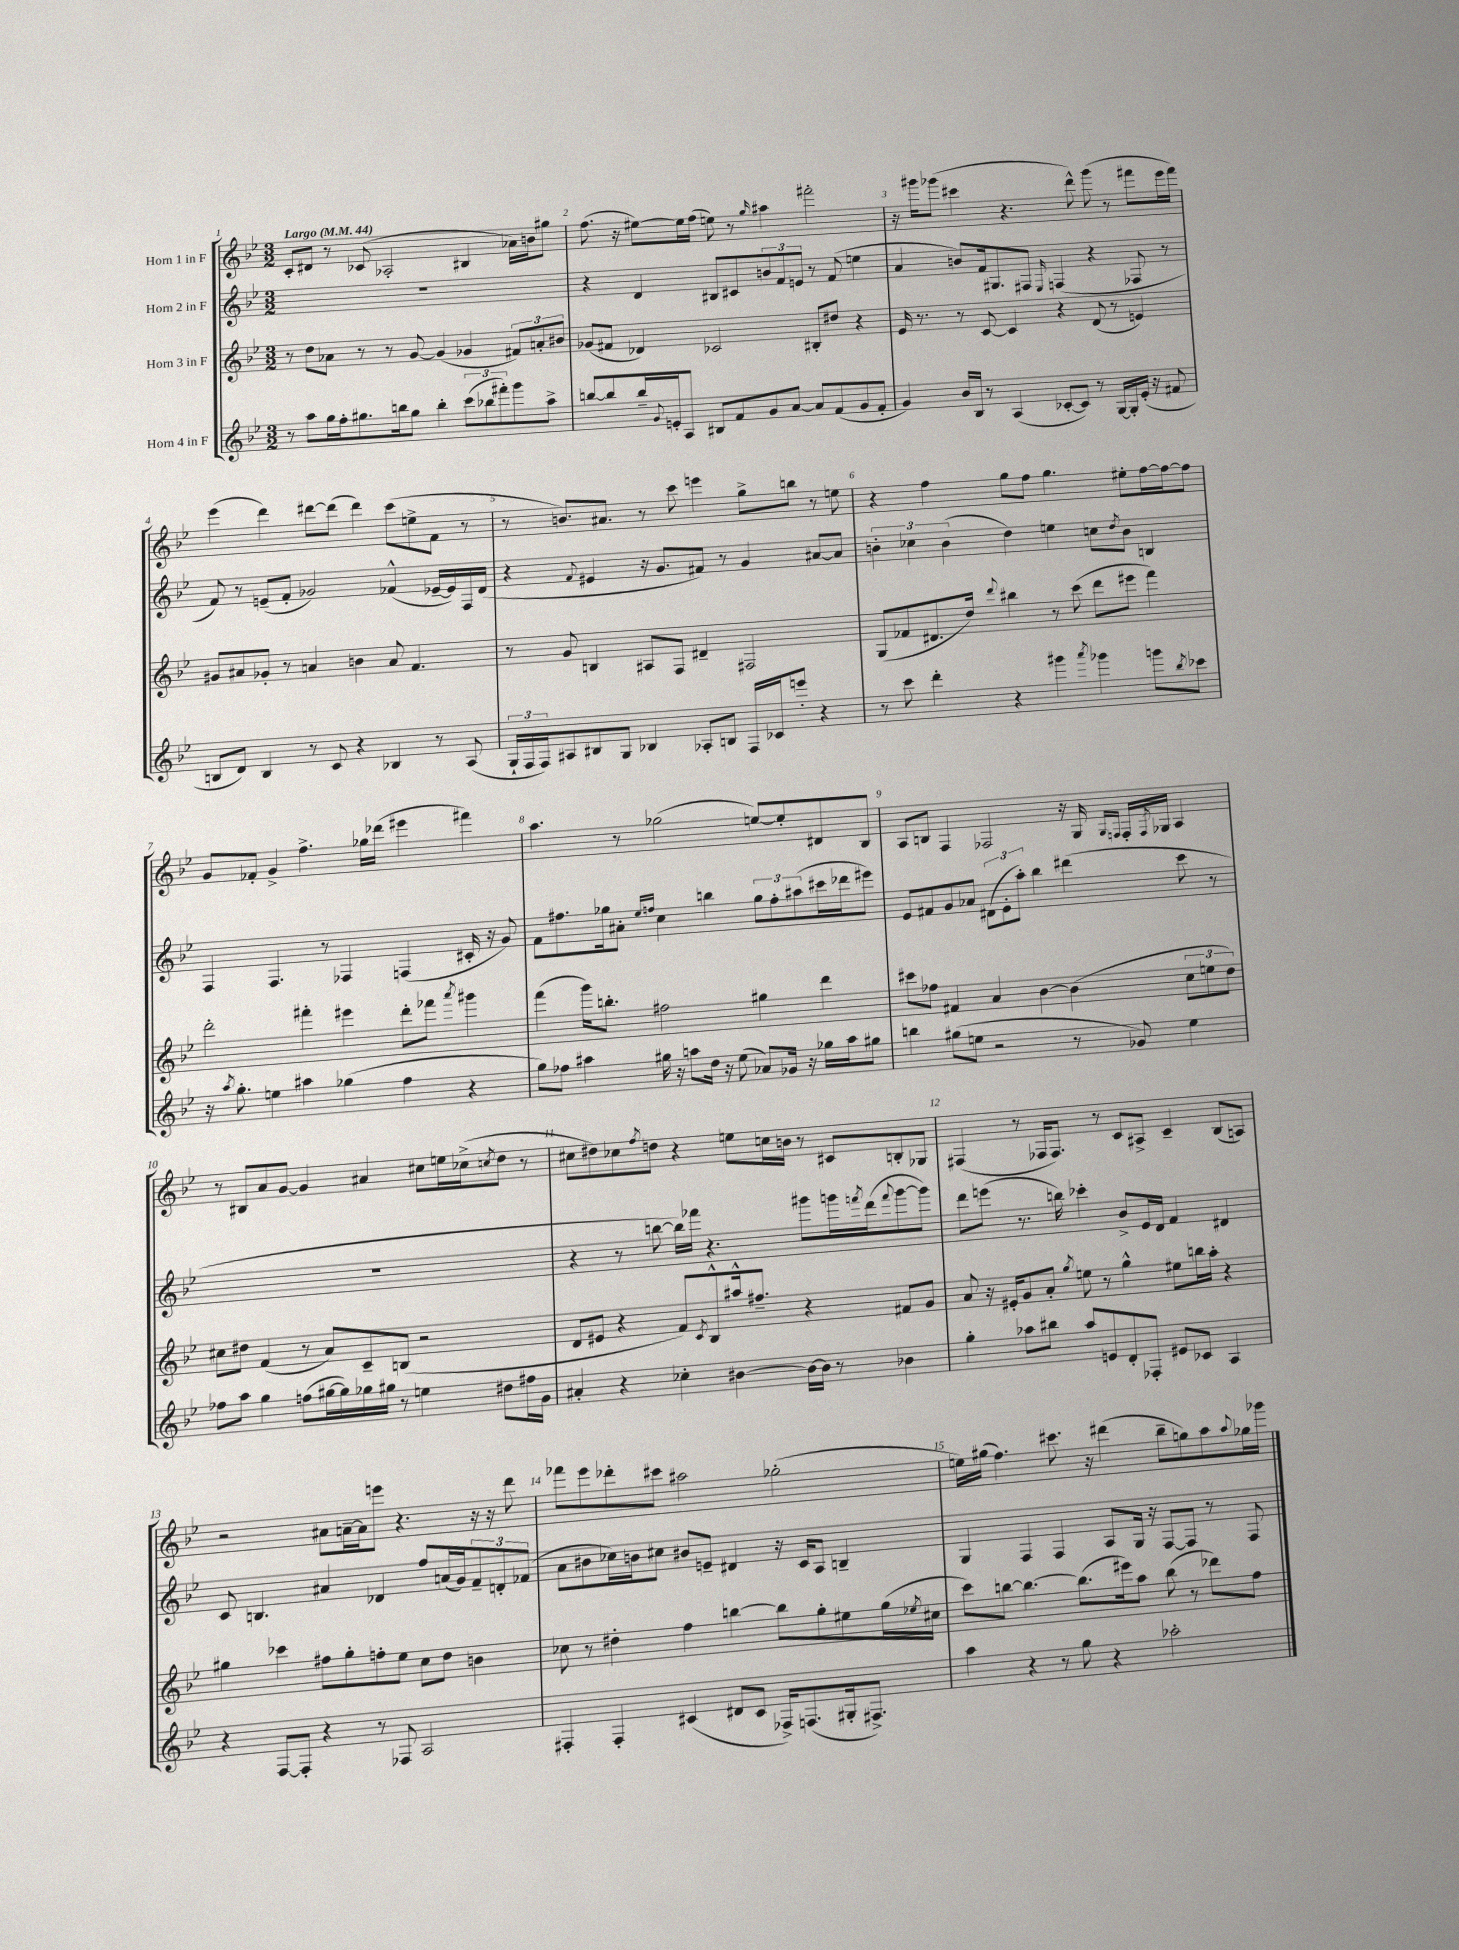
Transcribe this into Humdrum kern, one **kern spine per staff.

**kern	**kern	**kern	**kern
*staff4	*staff3	*staff2	*staff1
*clefG2	*clefG2	*clefG2	*clefG2
*k[b-e-]	*k[b-e-]	*k[b-e-]	*k[b-e-]
*M3/2	*M3/2	*M3/2	*M3/2
*MM44	*MM44	*MM44	*MM44
8r	8r	1.r	8c'
8aa	8dd	.	8d#
16gg	8a-	.	8r
16ff'	.	.	.
8.gg#	8r	.	(8c-
.	8r	.	2A-'
16bb	.	.	.
8gg#	[8g	.	.
4bb'	(4g]	.	.
(12ccc	4g-	.	4B#
12bb-	.	.	.
12fff#')	.	.	.
8ggg	12f#)	.	16a-)
.	.	.	16b
.	12a'	.	.
8aa^	.	.	8gg#
.	12b#	.	.
=	=	=	=
[8bb	(8g-	4r	(8.ff
8bb]	8f#	.	.
.	.	.	16r
16bb~	4d-)	4d	[8ee#)
8qqg	.	.	.
16e'	.	.	.
8A	.	.	16ee#]
.	.	.	(16ff
8B#	2c-	8B#	8ee)
8f	.	8c#	8r
.	.	.	16qqgg
8g	.	12b	4aa#
.	.	12f	.
[8a	.	.	.
.	.	12e	.
8a]	8B#'	8r	2fff#'
(8f	8dd#	(8f	.
8g	4r	4ee	.
8f'	.	.	.
=	=	=	=
4g)	16e-	4a	16r
.	8.r	.	16ggg#
.	.	.	(8ggg-
16b-	8r	8b)	4ccc#
16B-	.	.	.
8r	[8c	16f	.
.	.	8.G#	.
(4A	4c]	.	4.r
.	.	8F#	.
.	.	16qqE-	.
[8c-'	4r	(4F	.
8c-])	.	.	8ddd^^)
8r	(8d	4r	(8ggg-
[16G	8r	.	8r
16G']	.	.	.
(16e-'	4e)	8F-	8fff#
16r	.	.	.
8f#	.	8r	16eee-
.	.	.	16fff#)
=	=	=	=
8B	8g#	8f)	(4eee-
8d)	8a#	8r	.
4B	8g-'	(8e~	4ddd)
.	8r	8f'	.
8r	4a	2g-)	[8ddd#
8c	.	.	(8ddd#]
4r	4b	.	4ddd#)
4B-	8a	(4f-^^	(8ccc
.	4.f	.	8ee^
8r	.	[16e-~	8f
.	.	16e-])	.
(8A	.	16F	8r
.	.	(16d	.
=	=	=	=
24G`	8r	4r	8r
24F	.	.	.
24F)	.	.	.
8A#	8g	.	8.b)
.	.	8qqf	.
8B#	4B	4e#	.
.	.	.	8.a#
8G	.	.	.
4B-	8A#	16r	8r
.	.	8.g	.
.	8F	.	8ccc
8A-'	4d#~	8f#)	4eee
8B	.	8r	.
16F	2F#	4g	8gg^
16c-	.	.	.
8eee'	.	.	8bb
4r	.	[8a#	8r
.	.	8a#]	8ee
=	=	=	=
8r	(8G	6b'	4r
8ccc	8f-	.	.
.	.	6cc-	.
4ddd'	8.d#	.	4ff
.	.	(6b	.
.	16dd)	.	.
.	8qqddd	.	.
4r	4bb#	4dd)	8gg
.	.	.	8ff
4ggg#	8r	4ee	4.gg
.	(8ccc	.	.
8qaaa	.	.	.
4ggg-	8ddd	8cc	.
.	.	8qdd	.
.	8eee#	8b	8ee#'
8ggg	4fff)	4B	[16ff
.	.	.	16ff_
8qbb-	.	.	.
8ccc-	.	.	8ff]
=	=	=	=
16r	2ddd'	4F	8g
8qaa	.	.	.
8.gg'	.	.	.
.	.	.	8f-'
4ee	.	4.F	4g^
4aa#	4fff#'	.	4.ff^
.	.	8r	.
(4gg-	4eee#	4F-	.
.	.	.	16gg-
.	.	.	(16ddd-
4ff	8ddd'	(4F	4eee#
.	8fff-	.	.
.	8qaaa	.	.
4r	4ggg#	16c#'	4fff#)
.	.	16r	.
.	.	8g)	.
=	=	=	=
8gg)	(4fff	8f	4.aa
8ff-	.	8.ff#	.
4aa#	16ggg)	.	.
.	8.bb'	16gg-	.
.	.	8a#'	8r
.	.	16qqee-	.
.	.	16qqff	.
16gg#	2ff#	4cc	(2gg-
16r	.	.	.
8aa	.	.	.
16dd	.	4bb	.
16r	.	.	.
(8ee-	.	.	.
8a-)	4gg#	12gg-	[8ee)
.	.	12ff'	.
16g-	.	.	8ee']
.	.	(12aa#	.
16r	.	.	.
16gg-	4ddd	16ccc#	8d#
16aa	.	16ddd-	.
8gg#	.	8eee#)	8B-
=	=	=	=
4bb	8ccc#	8e-	8A
.	8ff-	8f#	8B
(8gg#	4f#	8g	4F
8ee	.	8a-	.
2r	4a	(12d#	2F-
.	.	12e-'	.
.	.	12aa')	.
.	[4b-	4bb-	.
8r	(4b-]	(4ddd#	16r
.	.	.	16G
.	.	.	16qqG
.	.	.	16qqF
8g-)	.	.	16F'
.	.	.	8qF
.	.	.	16G-
4ee	12cc	8ccc	4A
.	12ee	.	.
.	.	8r	.
.	12dd)	.	.
=	=	=	=
8ff-	8cc#	1.r	8r
8aa	8dd#	.	8B#
4gg	(4f	.	8a
.	.	.	[8g
(8ff	8r	.	4g]
[16gg#	8a)	.	.
16gg#])	.	.	.
16gg-	8c~	.	4a#
16gg#	.	.	.
8r	(8B	.	.
4ee	2r	.	8cc#
.	.	.	16ee
.	.	.	(16cc-^
.	.	.	8qcc
8dd#	.	.	8dd
16ff#	.	.	8r
16g	.	.	.
=	=	=	=
4a#'	8d	4r	8cc#
.	8e#	.	8dd#)
4r	4r	8r	8cc-
.	.	.	8qff
.	.	[8bb	8dd
4cc-'	8f)	16bb])	4r
.	.	16fff-	.
.	8qc	.	.
.	8B-^^	4.r	.
[4b#	16aa#^^	.	8ee
.	8.ff#~	.	.
.	.	.	16cc
.	.	.	16b
16b#_	4r	8ggg#	8r
16b#]	.	.	.
8r	.	16ggg	8c#
.	.	8qfff	.
.	.	(16ddd	.
.	.	8qqfff	.
4b-	8f#	[8ggg	8B'
.	8g	8ggg])	8G-
=	=	=	=
4gg'	8a	8ddd	(4F#
.	16r	(8eee	.
.	16e#'	.	.
8aa-	8g	8.r	8r
8bb#	8a'	.	16F-
.	.	16bb)	8.F-)
.	8qgg	.	.
8aa-	8ee	4ccc-'	.
8e	8r	.	8r
8d'	4gg^^	8b-^	8c
8F-'	.	16e-	8A#^
.	.	16d	.
8e#	8ee#	4f	4c~
8c-	16bb	.	.
.	16aa'	.	.
4A	4r	4d#	(8B-
.	.	.	8A)
=	=	=	=
4r	4gg#	8c	2r
.	.	4.B	.
[8F	4ccc-	.	.
8F']	.	.	.
4r	8ff#	4a#	8a#
.	8gg#'	.	[16a~
.	.	.	16a]
8r	8ff'	4d-	8eee
8F-	8ee-	.	4.r
2A	8cc	8ff	.
.	8dd	(16a	.
.	.	16g)	.
.	4b	12f~	16r
.	.	.	16r
.	.	12d'	.
.	.	.	8ddd
.	.	(12f-	.
=	=	=	=
4F#'	8cc-	8a	8fff-
.	8r	8b#	8eee-
4F#'	4dd#'	16cc-)	8ddd-'
.	.	16b	.
.	.	8cc#	8ccc#
(4c#	4ff	8b#	2aa#
.	.	8e~	.
8d#	[4bb	4d#	.
8c#	.	.	.
16F-^)	8bb]	16r	(2gg-'
(8.F	.	16c	.
.	8gg'	8A	.
16G#'	8ee#	4B~	.
8.F#^)	.	.	.
.	(16gg	.	.
.	8qee-	.	.
.	16cc#	.	.
=	=	=	=
4aa	8ccc)	4G	16ee)
.	.	.	(16gg#
.	[8bb	.	4.ff)
4r	4.bb_	4F	.
8r	.	4F	8.ccc#
8gg	(8.bb]	.	.
.	.	.	16r
4r	.	8A	(4ddd#
.	16eee#)	.	.
.	8aa	16G	.
.	.	16r	.
2aa-'	(8bb	[8F	8bb-~
.	8r	8F]	8gg)
.	8ddd-)	8r	8aa
.	.	.	8qqaa
.	8ff	8F	16gg-
.	.	.	16ggg-
==	==	==	==
*-	*-	*-	*-
